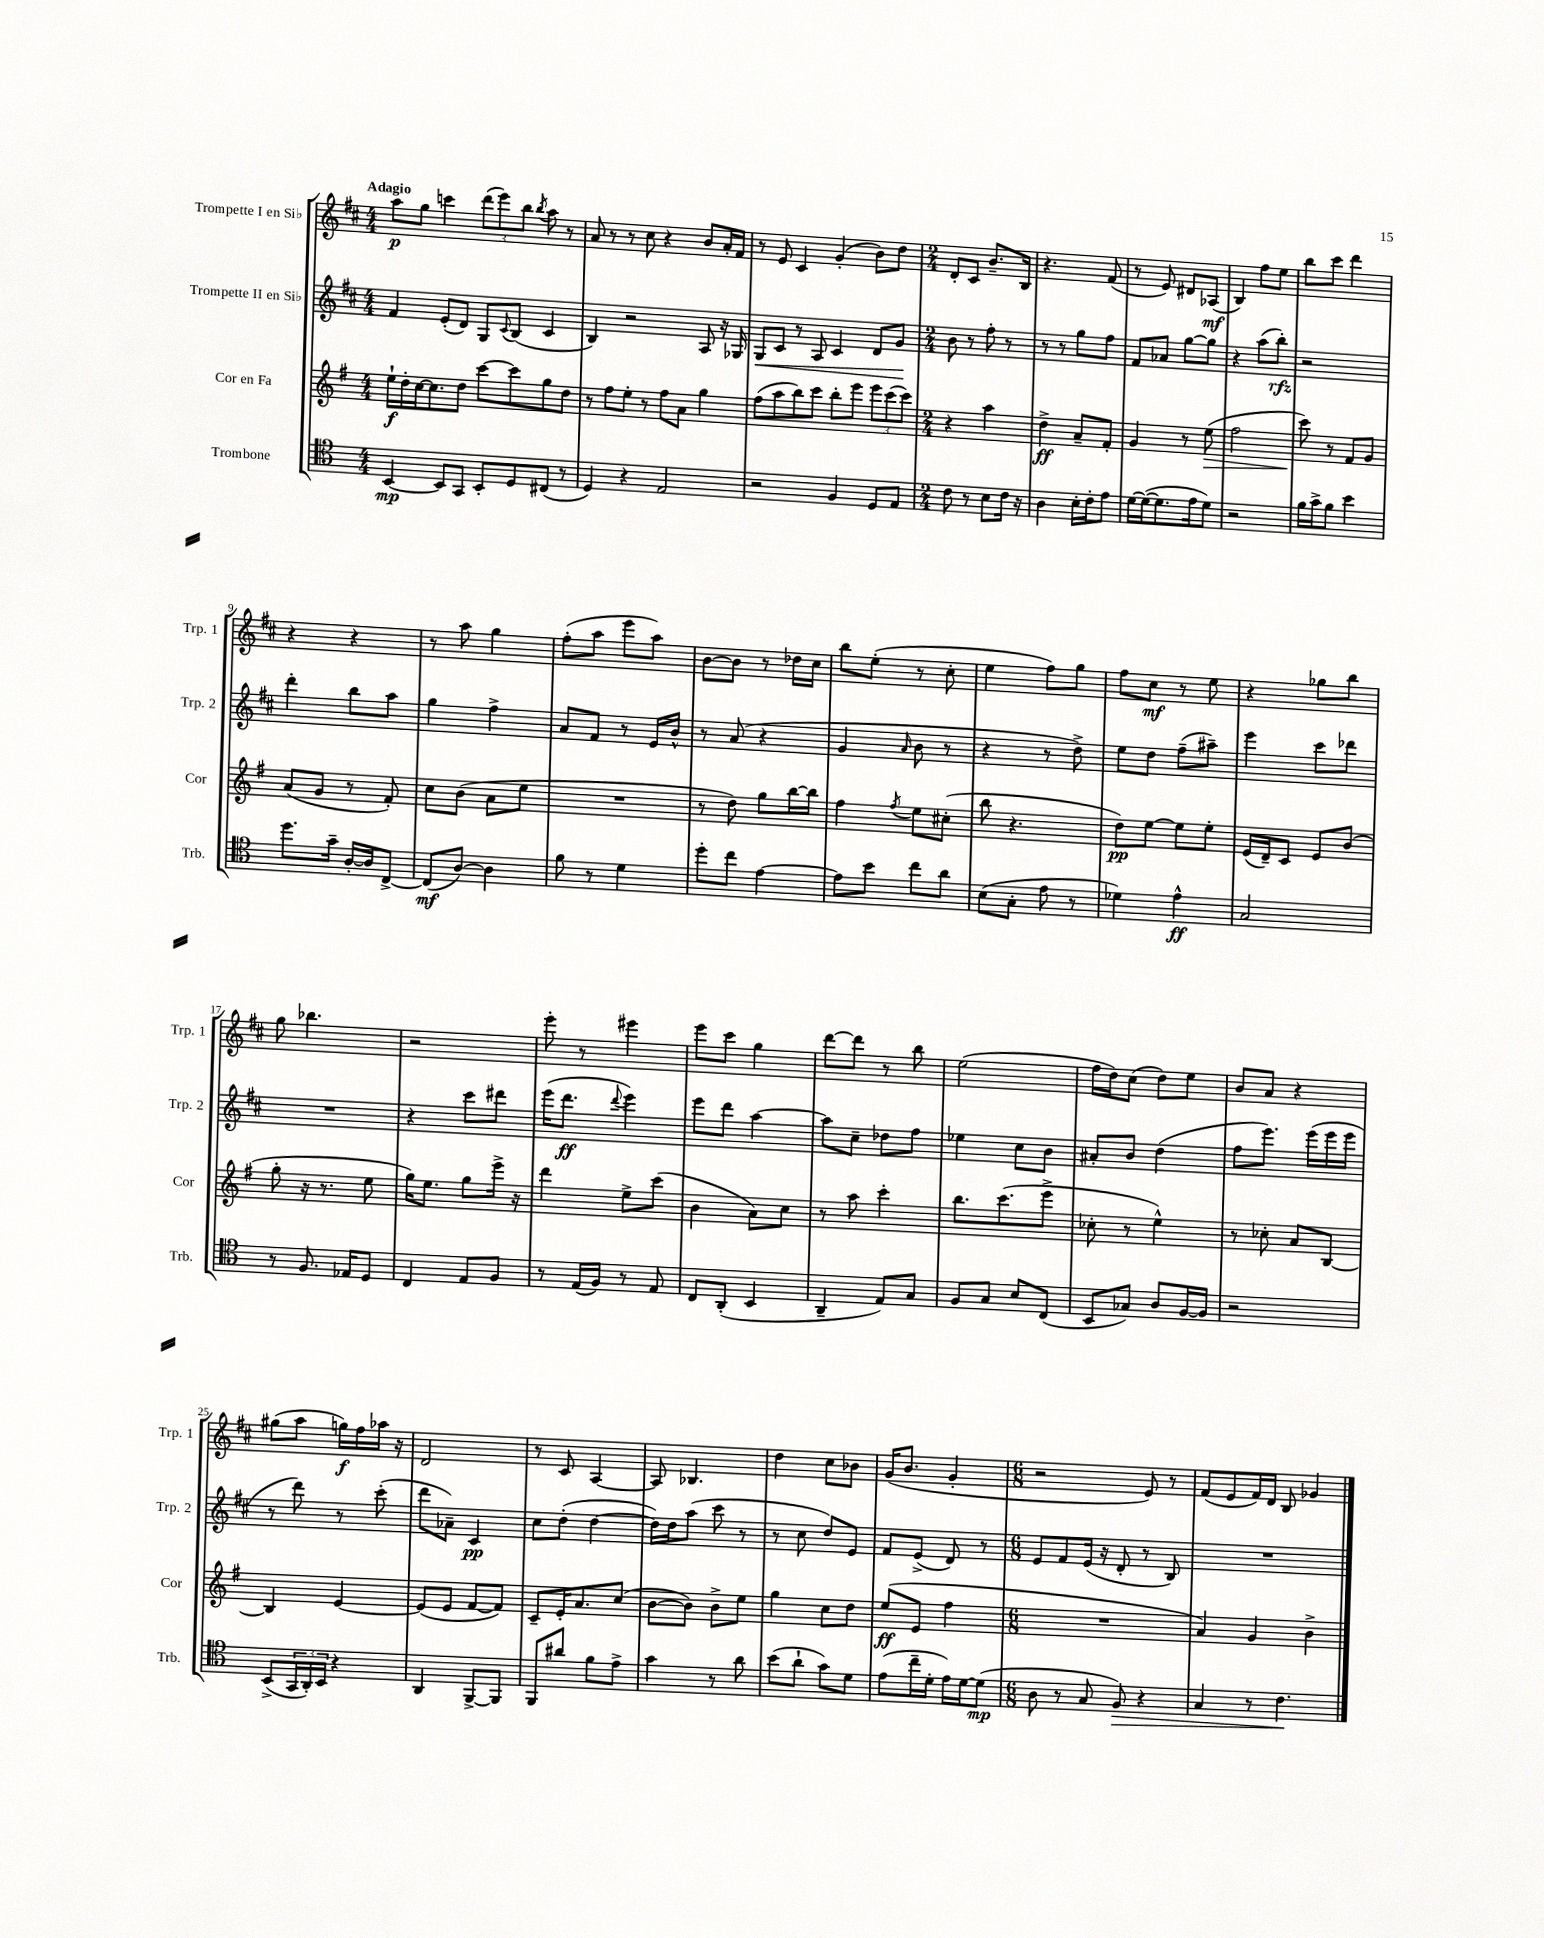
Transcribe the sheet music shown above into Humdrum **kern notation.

**kern	**kern	**kern	**kern
*staff4	*staff3	*staff2	*staff1
*clefC4	*clefG2	*clefG2	*clefG2
*k[]	*k[f#]	*k[f#c#]	*k[f#c#]
*M4/4	*M4/4	*M4/4	*M4/4
[4BB	16ee`	4f#	8aa
.	16dd'	.	.
.	[16cc	.	8gg
.	8.cc]	.	.
8BB]	.	(8e'	4ccc
8GG	8dd	8d)	.
8BB'	[8ccc	8G	(12ddd
.	.	.	12eee)
.	.	8qqc#	.
8D	8ccc]	(8B	.
.	.	.	12bb
.	.	.	8qbb
(8C#	8gg	4c#	8aa
8r	8dd	.	8r
=	=	=	=
4D)	8r	4B)	8a
.	8ff#	.	8r
4r	8ee'	2r	8r
.	8r	.	8cc#
2E	8ff#	.	4r
.	8a	.	.
.	4gg	8A	8b
.	.	16r	16a'
.	.	16G-	16f#
=	=	=	=
2r	(8ff#	8G	8r
.	8aa	8c#	8e
.	8bb)	8r	4c#
.	8ccc	8A	.
4F	8bb'	4c#	(4g'
.	8eee	.	.
8D	12eee	8d	8b)
.	(12ccc	.	.
8E	.	8g	8dd
.	12ccc)	.	.
=	=	=	=
*M2/4	*M2/4	*M2/4	*M2/4
8c	4r	8b	8d'
8r	.	8r	8c#
8B	4aa	8ff#'	8.b~
16c	.	8r	.
16r	.	.	16B
=	=	=	=
4A	4dd^	8r	4.r
.	.	8r	.
16B'	8a~	8gg	.
16c'	.	.	.
8e	8f#'	8ff#	(8f#
=	=	=	=
[16d	4g	8f#	8r
(16d_	.	.	.
8.d]	.	8a-	8e)
.	8r	[8gg	8d#
16e	.	.	.
8d)	(8ee	8gg]	(8A-
=	=	=	=
2r	2ff#	4r	4B)
.	.	(8aa	8ff#
.	.	8bb')	8ee
=	=	=	=
16f	8ccc)	2r	8bb
16g^	.	.	.
8f	8r	.	8ccc#
4b	8f#	.	4ddd
.	8g	.	.
=	=	=	=
8.dd	(8a	4ddd'	4r
.	8g	.	.
16g~	.	.	.
[16A'	8r	8bb	4r
16A]	.	.	.
[8C^	8f#')	8aa	.
=	=	=	=
(8C]	8cc	4gg	8r
[8A)	(8b	.	8aa
4A]	8a	4ff#^	4gg
.	8ee	.	.
=	=	=	=
8f	2r	8a	(8ff#'
8r	.	8f#	8aa
4d	.	8r	8eee
.	.	16e	8aa)
.	.	16b^^	.
=	=	=	=
8dd'	8r	8r	[8b
8cc	8dd)	(8a	8b]
[4e	8gg	4r	8r
.	[16bb	.	16dd-
.	16bb]	.	16cc#
=	=	=	=
8e]	4ff#	4g	8bb
8b	.	.	(8ee'
.	8qff#	16qqa	.
8cc	8ee	8b	8r
8a	(8cc#'	8r	8cc#'
=	=	=	=
(8B	8bb	4r	4ee
8G'	4.r	.	.
8e	.	8r	8ff#)
8r	.	8dd^)	8gg
=	=	=	=
4d-)	8dd)	8ee	8ff#
.	[8ee	8dd	8cc#
4e^^	8ee]	(8ff#~	8r
.	8ee'	8aa#~)	8ee
=	=	=	=
2G	(16e	4eee	4r
.	16d~)	.	.
.	8c	.	.
.	8e	8ccc#	8gg-
.	(8b	8ddd-	8bb
=	=	=	=
8r	8gg'	2r	8gg
8.F	16r	.	4.bb-
.	8.r	.	.
16E-	.	.	.
8D	8ee	.	.
=	=	=	=
4C	16gg)	4r	2r
.	8.ee	.	.
8E	8gg	8ccc#	.
8F	16eee^	8ddd#	.
.	16r	.	.
=	=	=	=
8r	4ddd	(16eee	8eee'
.	.	8.ddd	.
(16E	.	.	8r
16F)	.	.	.
.	.	8qqddd	.
8r	8ee^	4eee)	4eee#
8E	(8ccc	.	.
=	=	=	=
8C	4b	8eee	8eee
(8AA'	.	8ddd	8ccc#
4BB	8a)	[4aa	4gg
.	8cc	.	.
=	=	=	=
4AA~	8r	8aa]	[8ddd
.	8aa	8cc#~	8ddd]
8E)	4ccc'	8dd-	8r
8G	.	8ff#	8bb
=	=	=	=
8F	8.bb	4ee-	(2ee
8G	.	.	.
.	(8.ccc	.	.
8B	.	8cc#	.
(8C	8eee^	8b	.
=	=	=	=
8BB	8cc-'	8a#'	16ff#
.	.	.	16dd)
8G-)	8r	8b	(8cc#
8A	4ee^^)	(4dd	8dd)
[16F	.	.	8ee
16F]	.	.	.
=	=	=	=
2r	8r	8ff#	8b
.	8cc-'	8.eee)	8a
.	8a	.	4r
.	.	(16eee	.
.	[8B	16eee	.
.	.	16eee	.
=	=	=	=
(8BB^	4B]	8r	(8gg#
24GG	.	8ddd)	8aa
24AA')	.	.	.
24BB	.	.	.
4r	[4e	8r	16gg)
.	.	.	16ff#
.	.	(8ccc#'	16aa-
.	.	.	16r
=	=	=	=
4AA	(8e]	8ddd	2d
.	8e	8a-~)	.
[8FF^	[8f#	4c#	.
8FF]	8f#])	.	.
=	=	=	=
8FF	8c~	8cc#	8r
8a#	16e'	(8dd'	8c#
.	8.a	.	.
8f	.	[4dd	[4A
8e^	(8cc	.	.
=	=	=	=
4g	[8b	16dd])	8A]
.	.	16dd	.
.	8b])	(8aa	4.B-
8r	8b^	8ccc#	.
8a	8ee	8r	.
=	=	=	=
(8b	4gg	8r	4dd
8a`	.	8cc#	.
8g)	8cc	8dd)	8cc#
8d	8dd	8e	8b-
=	=	=	=
(8e	(8ee	8f#	(16g
.	.	.	8.b
16cc~	8e	(8e^	.
16d'	.	.	.
16e)	4ff#	8d)	4g'
[16d	.	.	.
(8d]	.	8r	.
=	=	=	=
*M6/8	*M6/8	*M6/8	*M6/8
8A	2.r	8e	2r
8r	.	8f#	.
8G	.	(16e	.
.	.	16r	.
8F)	.	8d'	.
4r	.	8r	8e)
.	.	8B)	8r
=	=	=	=
4G	4a)	2.r	(8f#
.	.	.	8e
8r	4g	.	16f#)
.	.	.	16d
4.c	.	.	8B
.	4b^	.	4g-
==	==	==	==
*-	*-	*-	*-
